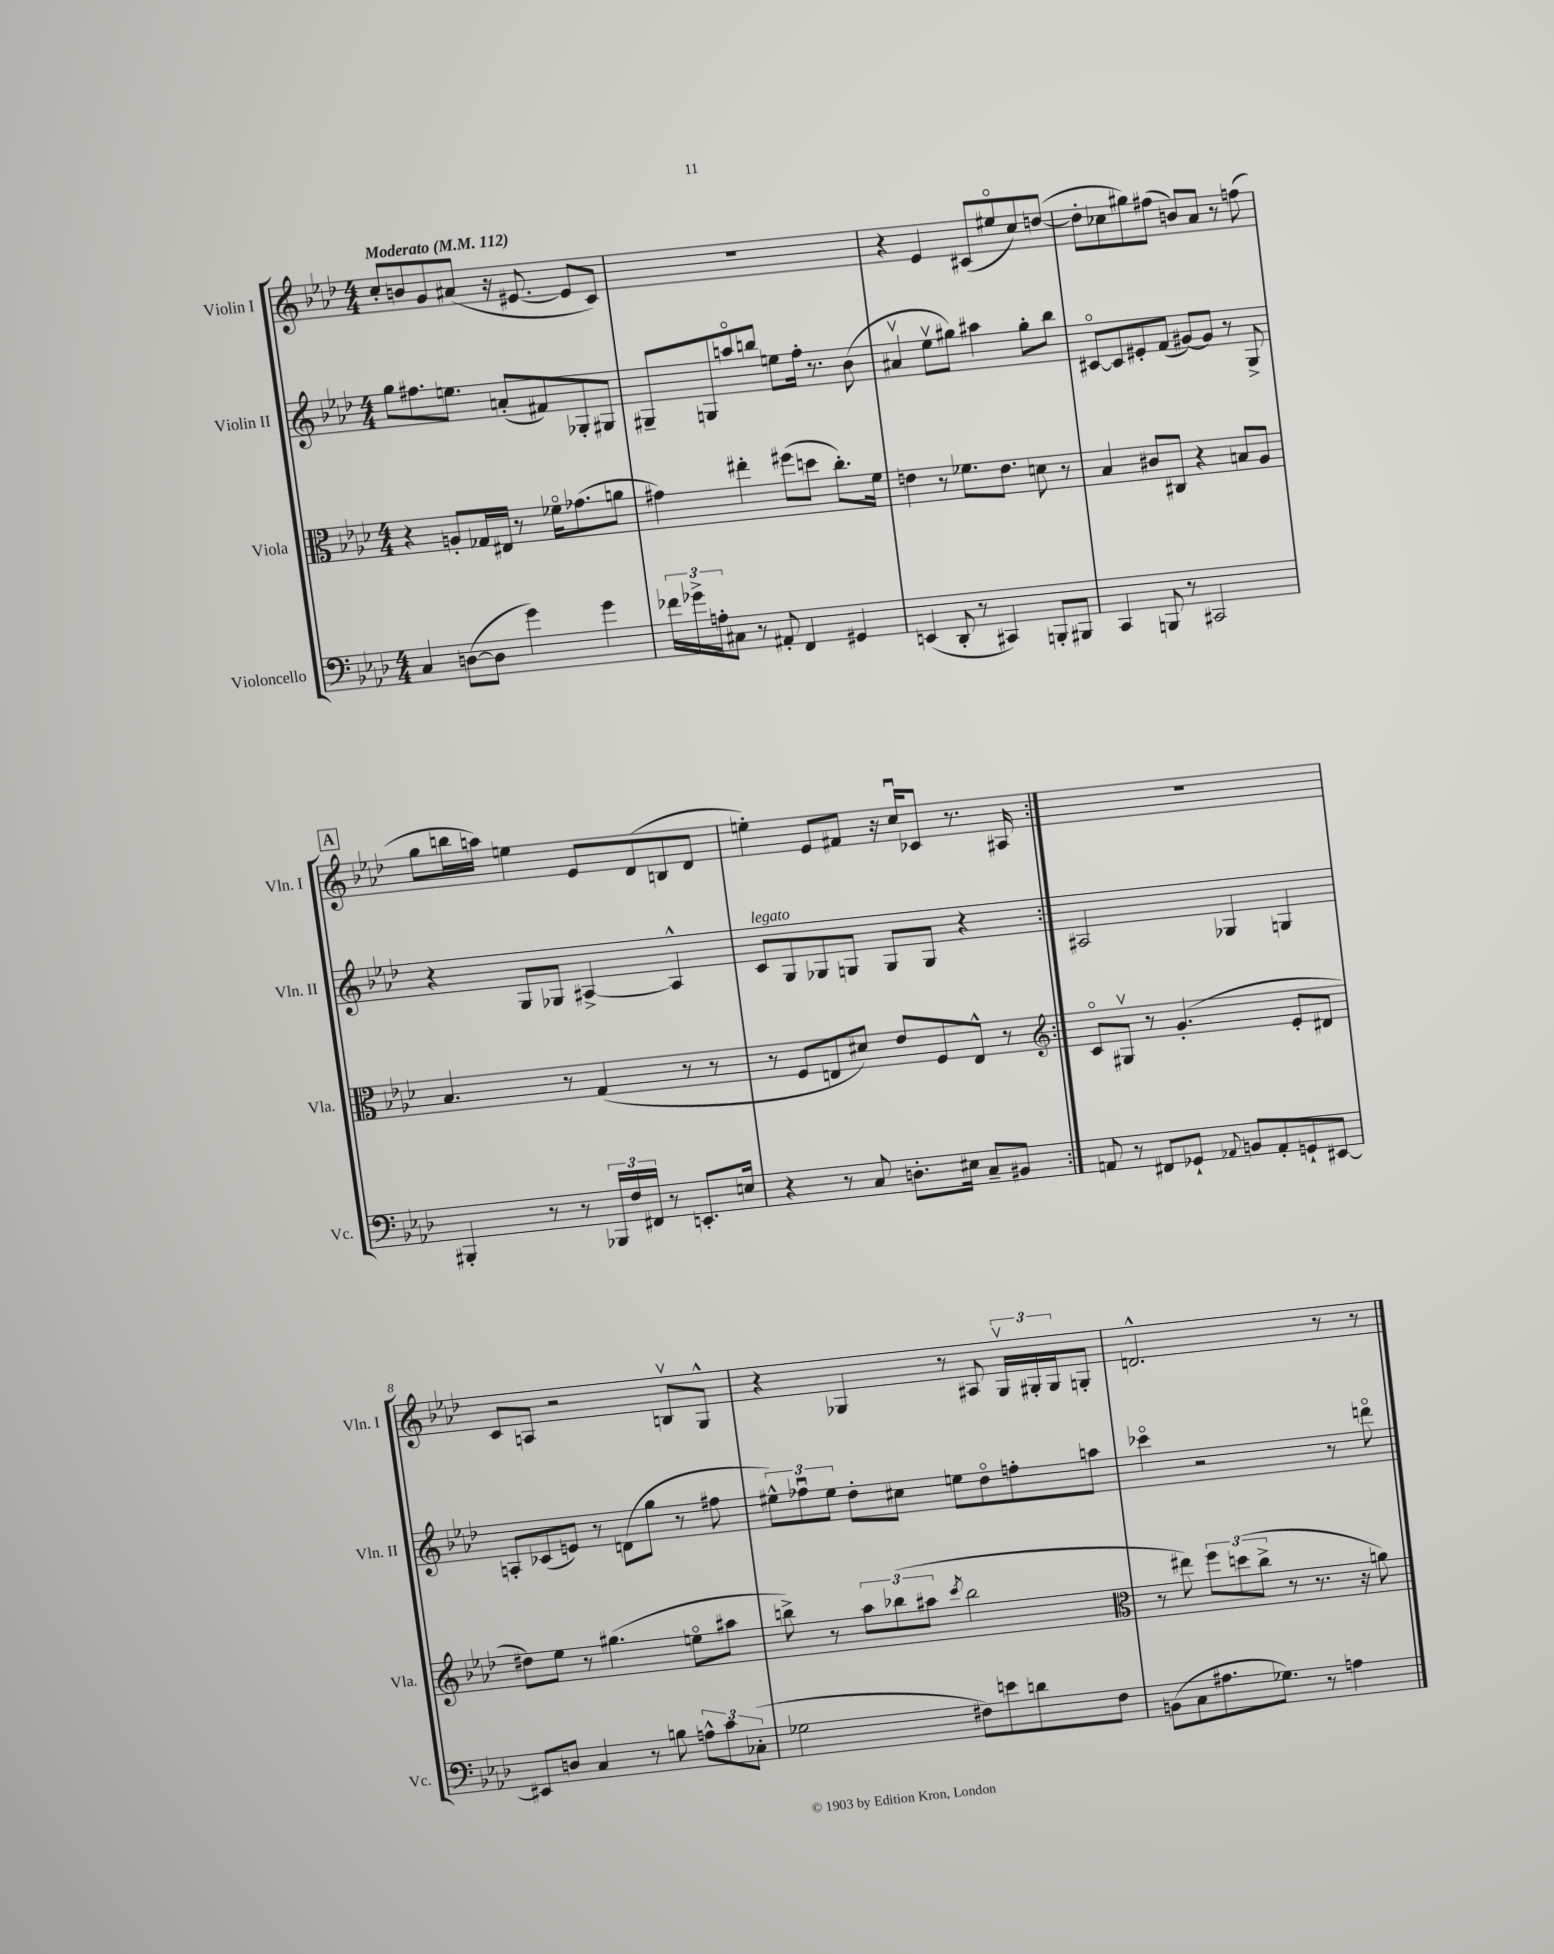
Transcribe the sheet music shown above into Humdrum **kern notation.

**kern	**kern	**kern	**kern
*staff4	*staff3	*staff2	*staff1
*clefF4	*clefC3	*clefG2	*clefG2
*k[b-e-a-d-]	*k[b-e-a-d-]	*k[b-e-a-d-]	*k[b-e-a-d-]
*M4/4	*M4/4	*M4/4	*M4/4
*MM112	*MM112	*MM112	*MM112
4C	4r	8gg	8cc'
.	.	8.ff#	8b
([8D	8A'	.	8g
.	.	8.ee	.
8D]	16G-	.	(8a#
.	16E#	.	.
4g)	8r	(8a'	16r
.	.	.	[8.e#
.	16f-o	8f#)	.
.	(8.g-	.	.
4g	.	8G-'	8e#]
.	8a	8G#	8c)
=	=	=	=
24f-	4g#)	8G#~	1r
24g-^	.	.	.
24A'	.	.	.
8C#	.	8G	.
8r	4ee#'	8aao	.
8AA#'	.	8bb	.
4FF	(8ff#	8ee	.
.	8dd	16ff'	.
.	.	8.r	.
4GG#	8.cc')	.	.
.	.	(8b-	.
.	16f	.	.
=	=	=	=
(4EE	4e	4a#v	4r
8DD-'	8r	8ee-v	4e-
8r	8.f-	8gg#)	.
4CC#)	.	4aa#	(8c#
.	8.e	.	.
.	.	.	8ee#o
8BBB'	8d	8gg#'	8cc)
8BBB#	8r	8bb-	([8dd
=	=	=	=
4CC	4B-	[8c#o	8dd']
.	.	8c#]	8cc-
8BBB	8c#	8e#'	8gg#)
8r	8C#	(8f	(8ff#
2CC#	4r	[8g#)	8b)
.	.	8g#]	8a-
.	8B	8r	8r
.	8A-	8G^	(8ff
=	=	=	=
4BBB#'	4.B-	4r	8gg
.	.	.	16bb
.	.	.	16aa)
8r	.	8G	4ee
8r	8r	8G-	.
24BBB-	(4G	[4A#^	8e-
24F	.	.	.
24FF#	.	.	.
8r	.	.	(8d-
8.EE'	8r	4A#^^]	8B
.	8r	.	8d-
16E	.	.	.
=	=	=	=
4r	8r	8c	4ee')
.	8F	8G	.
8r	8E	8G-	8e-
8C	8d#)	8G	8f#
8.D'	8e-	8G	16r
.	.	.	16ccu
.	8F	8G	8c-
16E#	.	.	.
8C~	8E^^	4r	8.r
8BB#	8r	.	.
.	.	.	16A#
=:|!	=:|!	=:|!	=:|!
*	*clefG2	*	*
8AA	8co	2A#	1r
8r	8G#v	.	.
8FF#	8r	.	.
8GG-`	(4.g'	.	.
8qqAA-	.	.	.
8BB	.	4G-	.
8AA-'	.	.	.
8GG`	8e-'	4G	.
[8EE#	8d#	.	.
=	=	=	=
8EE#]	8dd#)	8A'	8c
8D	8ee-	(8c-	8A
4C	8r	8e)	2r
.	(4.gg#	8r	.
8r	.	(8d	.
8B	.	8gg	.
12A^^	8eeo	8r	8Bv
12c	.	.	.
.	8aa#	8ff#	8G^^
(12C-'	.	.	.
=	=	=	=
2G-	8bb^)	12ee#^^)	4r
.	.	12ff-u	.
.	8r	.	.
.	.	12ee#	.
.	12aa-	8dd-'	4G-
.	(12bb-	.	.
.	.	8cc#	.
.	12aa#	.	.
.	8qccc	.	.
8F#)	2bb-	8ee	8r
8e	.	8dd-o	8A#
8d	.	8ff'	24G-v
.	.	.	24G#'
.	.	.	24G#
8F#	.	8aa	8G'
=	=	=	=
*	*clefC3	*	*
(8BB	8r	4ccc-o	2.d^^
8C	8ee#)	.	.
8.A#	12ff	2r	.
.	(12dd	.	.
.	12cc^	.	.
8.G-)	.	.	.
.	8r	.	.
8r	8.r	.	.
4A	.	8r	8r
.	16r	.	.
.	8a)	8dddo	8r
==	==	==	==
*-	*-	*-	*-
